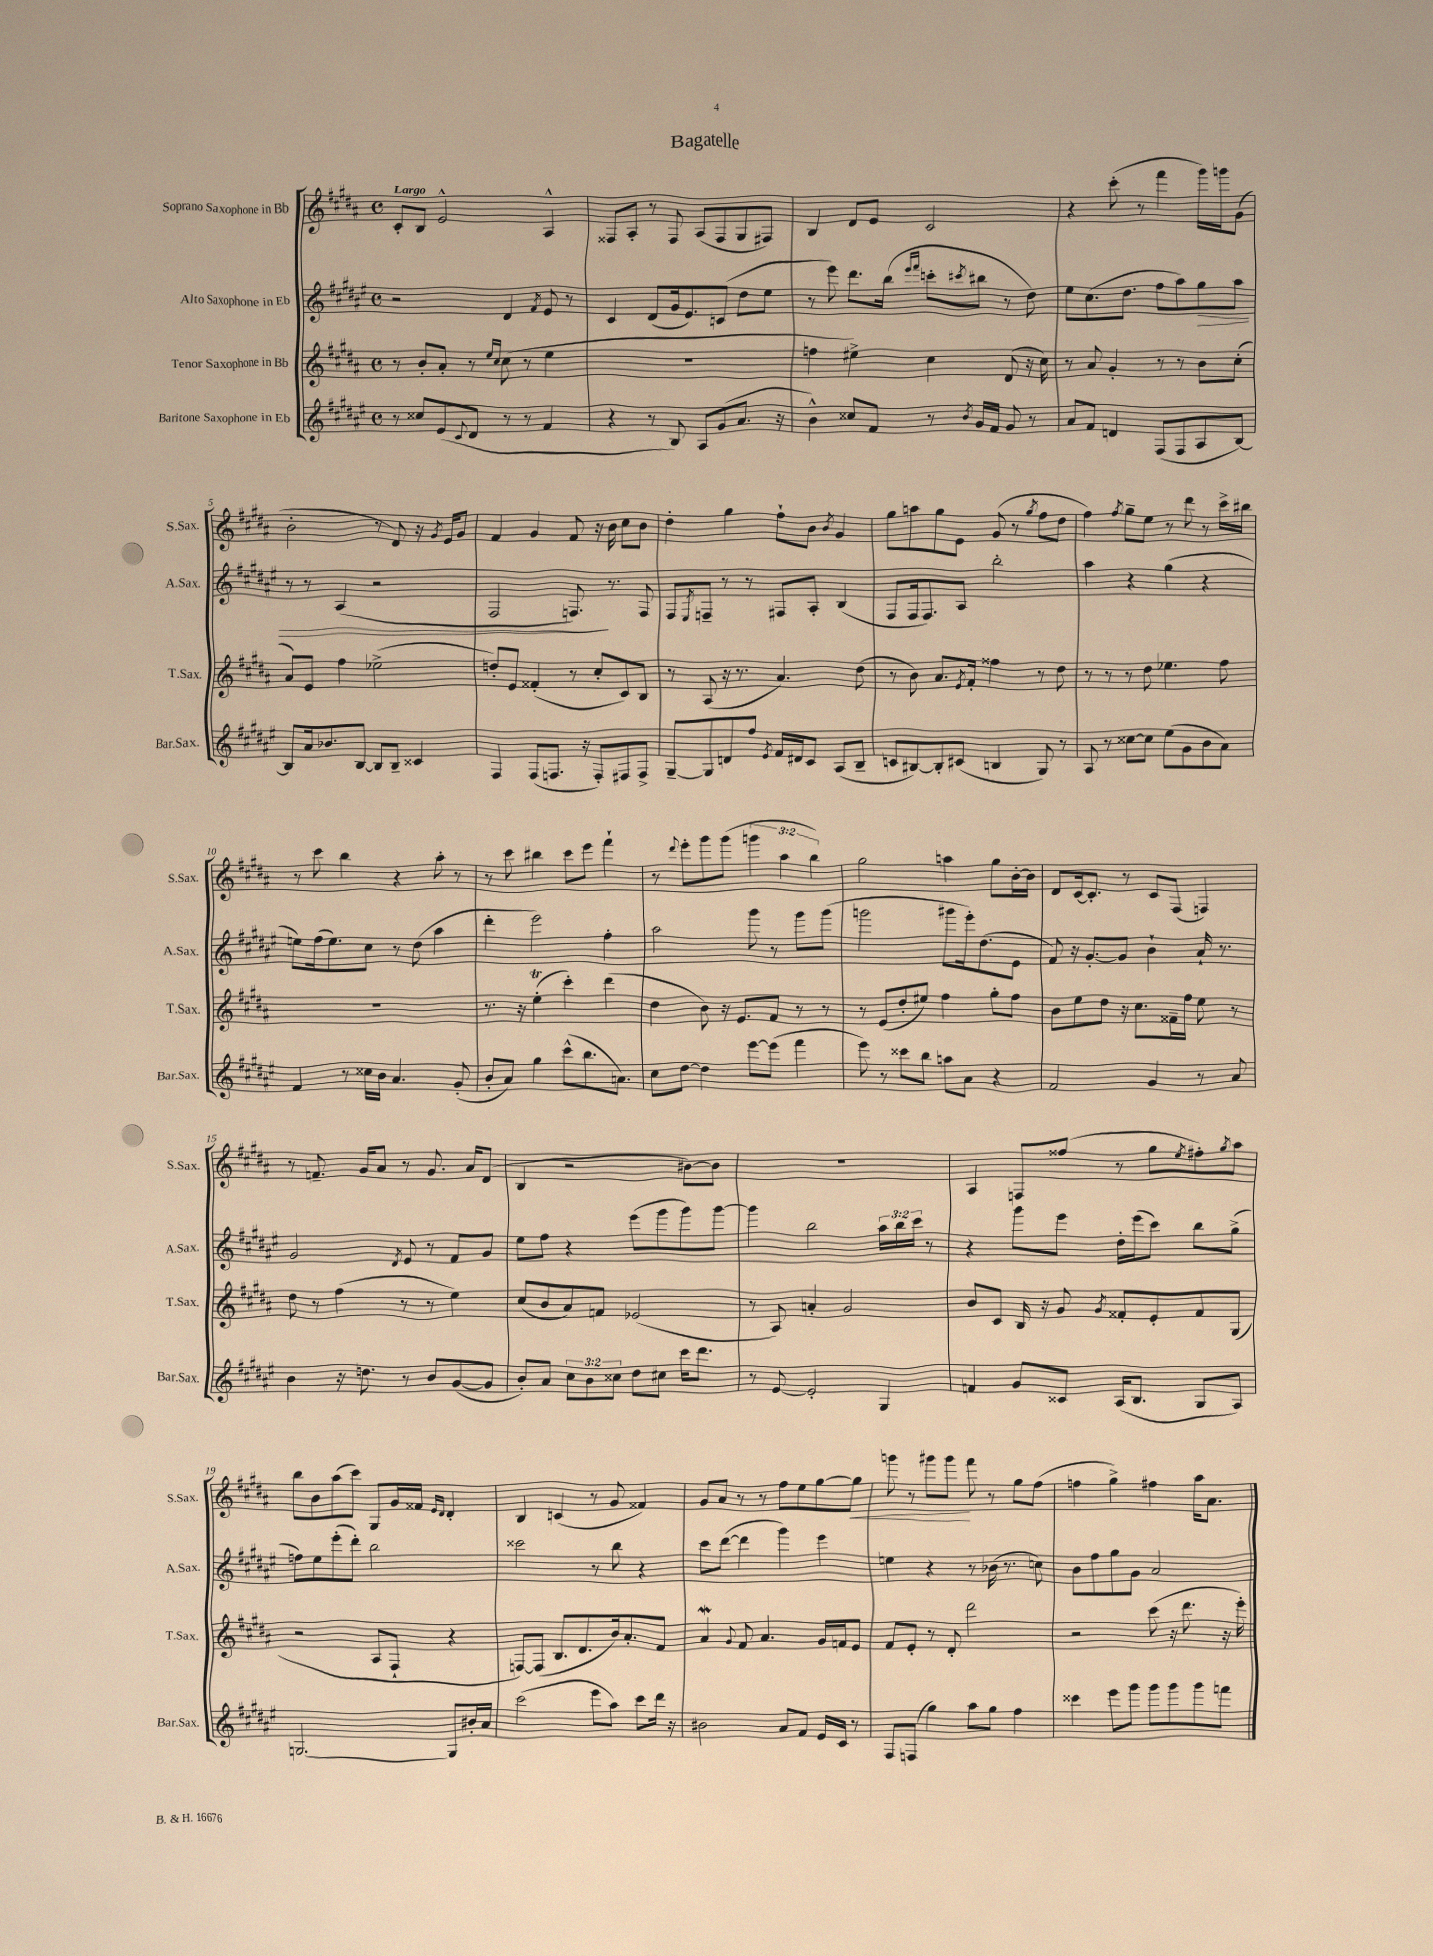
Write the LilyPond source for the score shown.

\header { title = "Bagatelle" }
<<
\new StaffGroup <<
\new Staff = "s0" \with { instrumentName = "Soprano Saxophone in Bb" shortInstrumentName = "S.Sax." } {
    \clef treble \key b \major \defaultTimeSignature \time 4/4 \override Staff.TupletNumber.text = #tuplet-number::calc-fraction-text \tempo "Largo"
    cis'8-. b8 e'2-^ ais4-^ |
    fisis8 ais8-. r8 fisis8 ais8( fisis8 gis8 fis8) |
    b4 dis'8 e'8 cis'2 |
    r4 cis'''8-.( r8 fis'''4 gis'''16) g'''16 gis'8( |
    b'2-. r8 dis'8) r16 \acciaccatura { gis'8 } e'16 gis'8 |
    fis'4 gis'4 fis'8 r16 b'16 cis''8 b'8 |
    dis''4-. gis''4 fis''8-! b'8 \acciaccatura { b'8 } gis'4 |
    gis''8 a''8 gis''8 e'8 gis'8( r8 \acciaccatura { gis''8 } fis''8 dis''8 |
    fis''4) \acciaccatura { fis''8 } gis''8-- e''8 r8 dis'''8 r8 cis'''16-> bis''16 |
    r8 cis'''8 b''4 r4 ais''8-. r8 |
    r8 cis'''8 bis''4 cis'''8 e'''8 fis'''4-! |
    r8 \appoggiatura { dis'''8 } e'''8-. gis'''8 gis'''8( \tuplet 3/2 { g'''4 ais''4 b''4) } |
    gis''2 a''4 gis''8 b'16~-. b'16 |
    dis'8 cis'16~ cis'8.-. r8 cis'8 fis8( f4) |
    r8 f'8.-- gis'16 ais'8 r8 gis'8. ais'16 dis'8( |
    b4 r2 bis'8~) bis'8 |
    R1 |
    ais4 f8 fisis''8( r8 gis''8 \acciaccatura { e''8 } fis''8-.) \acciaccatura { gis''8 } ais''8 |
    b''8 b'8 ais''8( cis'''8) gis8 gis'16 fisis'16 \grace { e'16 dis'16 } dis'4-. |
    b4 c'4( r8 gis'8 fisis'4) |
    gis'8 ais'8 r8 r8 fis''8 e''8 gis''8~ gis''8\< |
    g'''8 r8 gis'''8 gis'''8\! fis'''8 r8 gis''8 fis''8( |
    f''4 gis''4->) fis''4 ais''16 ais'8. \bar "|." |
}
\new Staff = "s1" \with { instrumentName = "Alto Saxophone in Eb" shortInstrumentName = "A.Sax." } {
    \clef treble \key fis \major \defaultTimeSignature \time 4/4 \override Staff.TupletNumber.text = #tuplet-number::calc-fraction-text
    r2 dis'4 \acciaccatura { fis'8 } eis'8 r8 |
    cis'4 dis'8( gis'16 eis'8.) c'8( dis''8 eis''8 |
    r8 eis'''8) dis'''8. b''16( \grace { eis'''16 fis'''16 } c'''8-. \acciaccatura { cis'''8 } bis''8 r8 dis''8) |
    eis''8 cis''8.( dis''8. fis''8 ais''8) gis''8\> ais''8 |
    r8 r8 ais4( r2 |
    fis2 f8.\!) r8. f8 |
    fis8 \acciaccatura { eis8 } f8-- r8 r8 fis8 ais8-. b4( |
    fis8 fis16 fis8.) ais8 b''2-. |
    ais''4 r4 gis''4( r4 |
    e''8) fis''16( e''8.) cis''8 r8 dis''8( ais''4 |
    dis'''4-. eis'''2) fis''4-. |
    ais''2 gis'''8 r8 gis'''8 gis'''8( |
    g'''2 gis'''8 eis'''16-.) dis''8.( eis'8 |
    fis'8) r16 gis'8.~-. gis'8 b'4-! ais'16-! r8. |
    gis'2 \acciaccatura { dis'8 } eis'8 r8 fis'8 gis'8 |
    eis''8 fis''8 r4 eis'''8( gis'''8 gis'''8) gis'''8~ |
    gis'''4 b''2 \tuplet 3/2 { ais''16 b''16 cis'''16 } r8 |
    r4 gis'''8 eis'''8 dis''16-. eis'''16( cis'''8) b''8 gis''8->( |
    f''8) eis''8 eis'''8-.( dis'''8-.) b''2 |
    cisis'''2 r8 b''8 r4 |
    cis'''8 dis'''8~( dis'''4 gis'''4) eis'''4 |
    e''4 r4 r8 bes'16( r8. c''8) |
    b'8 fis''8 gis''8 gis'8 ais'2 \bar "|." |
}
\new Staff = "s2" \with { instrumentName = "Tenor Saxophone in Bb" shortInstrumentName = "T.Sax." } {
    \clef treble \key b \major \defaultTimeSignature \time 4/4
    r8 b'8-. ais'8-. r8 \grace { e''16 cis''16 } cis''8( r8 e''4 |
    R1 |
    f''4 eis''4->) cis''4 dis'8( r16 cis''16) |
    r8 ais'8 gis'4-. r8 r8 b'8 cis''8-.( |
    ais'8) e'8 fis''4 ees''2->( |
    d''8-.) e'8 fisis'4-.( r8 cis''8-. cis'8) b8 |
    r8 ais8( r16 r8. ais'4.) dis''8( |
    r8 b'8) ais'8. \acciaccatura { e'8 } fis'16-. fisis''4 r8 dis''8 |
    r8 r8 r8 dis''8 ees''4. fis''8 |
    R1 |
    r8. r16 e''4-.\trill( cis'''4-.) dis'''4( |
    dis''4 b'8) r16 e'8. fis'8 r8 r8 |
    r8 e'8( dis''8-. eis''8) fis''4 gis''8-. fis''8 |
    b'8 e''8 dis''8 r16 cis''8. fisis'16-- fis''16 e''8 r8 |
    dis''8 r8 fis''4( r8 r8 e''4) |
    cis''8( b'8 ais'8) f'8 ees'2( |
    r8 ais8) a'4-. gis'2 |
    b'8 cis'8 b16 r16 gis'8 \acciaccatura { gis'8 } fisis'8-. e'8-. fisis'8 gis8( |
    r2 ais8 fis8-! r4 |
    f8~) f8( b8. dis'8. b'16) ais'8.-. fis'8 |
    ais'4\mordent \appoggiatura { gis'8 } fis'8 ais'4. gis'16 f'16 e'8 |
    fis'8 e'8-. r8 dis'8-. dis'''2 |
    r2 cis'''8( r16 dis'''8. r16 e'''16-.) \bar "|." |
}
\new Staff = "s3" \with { instrumentName = "Baritone Saxophone in Eb" shortInstrumentName = "Bar.Sax." } {
    \clef treble \key fis \major \defaultTimeSignature \time 4/4 \override Staff.TupletNumber.text = #tuplet-number::calc-fraction-text
    r8 cisis''8 eis'8( \appoggiatura { cis'8 } dis'8 r8 r8 fis'4 |
    r4 r8 b8) ais8 gis'8( ais'8. r16 |
    b'4-^) cisis''8 fis'8 r8 \acciaccatura { b'8 } gis'16 fis'16 gis'8 r8 |
    ais'8 fis'8 d'4 fis8( fis8 ais8 b8~) |
    b8 ais'16 bes'8. b8~ b8 b8-- cisis'4 |
    fis4 fis8( f8. r16 f8-.) fis8 fis8-> |
    gis8~-- gis8 d'8 fis''8 \acciaccatura { eis'8 } fis'16 dis'16 cis'8 ais8( b8-- |
    c'8 bis8~) bis8-. cis'8( b4 gis8) r8 |
    ais8 r8 cisis''8~ cisis''8 eis''8( gis'8 b'8 ais'8) |
    fis'4 r8 cisis''16 b'16 ais'4. gis'8-.( |
    b'8-. ais'8) gis''4 cis'''8-^( b''8. a'8.) |
    cis''8 dis''8~ dis''4 eis'''8~ eis'''8( fis'''4 |
    eis'''8) r8 cisis'''8 b''8 a''8 ais'8 r4 |
    fis'2 gis'4 r8 ais'8 |
    b'4 r16 d''8. r8 b'8 gis'8~( gis'8 |
    b'8-.) ais'8 \tuplet 3/2 { cis''8 b'8 cisis''8 } dis''8 cis''8 cis'''16 dis'''8. |
    r8 eis'8~ eis'2-. gis4 |
    f'4 gis'8 cisis'8 ais16( b8. gis8 ais8) |
    g2.~ g8 bis'16-. ais'16 |
    cis'''2( eis'''8 ais''8) cis'''8 dis'''16 r16 |
    bis'2 ais'8 fis'8 eis'16 cis'16 r8 |
    fis8 f8( gis''4) ais''8 gis''8 fis''4 |
    cisis'''4 eis'''8 gis'''8 gis'''8 gis'''8 gis'''8 f'''8 \bar "|." |
}
>>
>>
